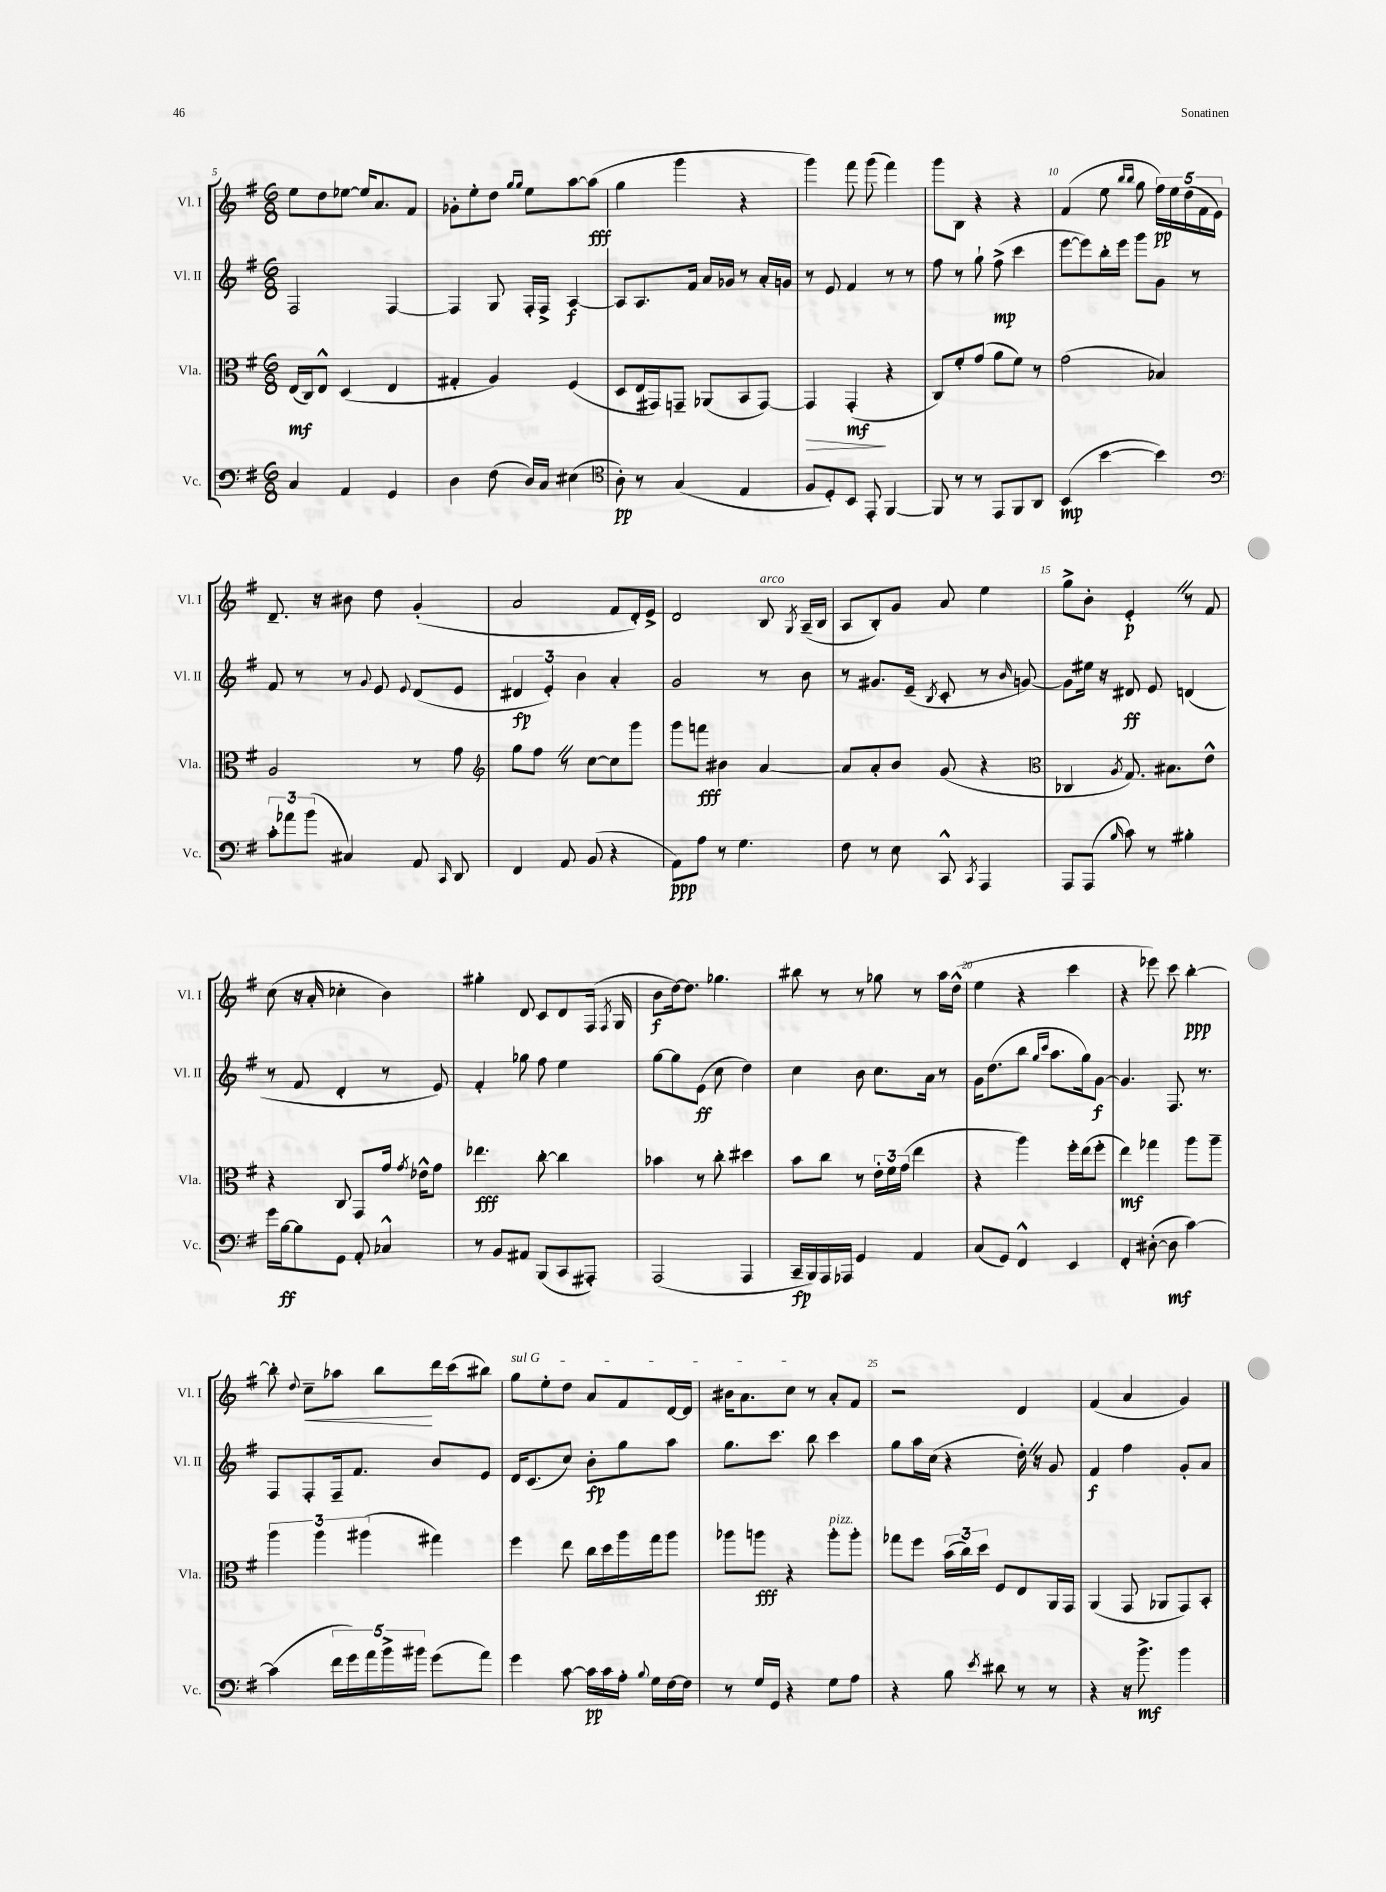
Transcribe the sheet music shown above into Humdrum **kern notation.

**kern	**dynam	**kern	**dynam	**kern	**dynam	**kern	**dynam
*part4	*part4	*part3	*part3	*part2	*part2	*part1	*part1
*staff4	*staff4	*staff3	*staff3	*staff2	*staff2	*staff1	*staff1
*I"Vc.	*	*I"Vla.	*	*I"Vl. II	*	*I"Vl. I	*
*I'Vc.	*	*I'Vla.	*	*I'Vl. II	*	*I'Vl. I	*
*clefF4	*	*clefC3	*	*clefG2	*	*clefG2	*
*k[f#]	*	*k[f#]	*	*k[f#]	*	*k[f#]	*
*M6/8	*	*M6/8	*	*M6/8	*	*M6/8	*
=5	=5	=5	=5	=5	=5	=5	=5
4C/	.	(16E/LL	mf	2F#/	.	8ee\L	.
.	.	16C/J)	.	.	.	.	.
.	.	8E^^/J	.	.	.	8dd\	.
4AA/	.	(4D/	.	.	.	[8ee-X\J	.
.	.	.	.	.	.	16ee-/KL]	.
.	.	.	.	.	.	8.a/	.
4GG/	.	4E/	.	[4F#/	.	.	.
.	.	.	.	.	.	8f#/J	.
=6	=6	=6	=6	=6	=6	=6	=6
4D\	.	4G#X'/	.	4F#/]	.	8g-X'\L	.
.	.	.	.	.	.	8ee'\	.
(8F#\	.	4A/)	.	8G/	.	8dd\J	.
.	.	.	.	.	.	16qqgg/LL	.
.	.	.	.	.	.	16qqgg/JJ	.
16D/LL)	.	.	.	16F#'/LL	.	8ee\L	.
16C/JJ	.	.	.	16F#^/JJ	.	.	.
(4E#X\	.	(4F#/	.	[4A/	f	[8aa\	.
.	.	.	.	.	.	(8aa\J]	fff
=7	=7	=7	=7	=7	=7	=7	=7
*clefC4	*	*	*	*	*	*	*
8A'\)	pp	8D/L	.	8A/L]	.	4gg\	.
8r	.	16E/L	.	8.A/	.	.	.
.	.	16GG#X/J)	.	.	.	.	.
(4G/	.	8GGn~/J	.	.	.	4ggg\	.
.	.	.	.	16f#/Jk	.	.	.
.	.	(8AA-X/L	.	16a/LL	.	.	.
.	.	.	.	16g-X/JJ	.	.	.
4E/	.	8BB/	.	8r	.	4r	.
.	.	[8GG/J)	.	16a'/LL	.	.	.
.	.	.	.	16gn/JJ	.	.	.
=8	=8	=8	=8	=8	=8	=8	=8
!	!	!	!LO:HP:b	!	!	!	!
8F#/L	.	4GG/]	>	8r	.	4ggg\)	.
8D'/)	.	.	.	8e/	.	.	.
8BB/J	.	(4GG'/	mf	4f#/	.	8fff#\	.
8EE'/	.	.	.	.	.	(8ggg\	.
[4FF#/	.	4r	]	8r	.	4fff#\)	.
.	.	.	.	8r	.	.	.
=9	=9	=9	=9	=9	=9	=9	=9
8FF#/]	.	8C/L)	.	8ff#\	.	8ggg\L	.
8r	.	8f#'/	.	8r	.	8B\J	.
8r	.	(8g/J	.	8gg`\	.	4r	.
8EE/L	.	8a\L	.	(8ff#^\	mp	.	.
8FF#/	.	8f#\J)	.	4ccc\	.	4r	.
8AA/J	.	8r	.	.	.	.	.
=10	=10	=10	=10	=10	=10	=10	=10
(4BB/	mp	(2g\	.	[8eee\L	.	(4f#/	.
.	.	.	.	8eee\])	.	.	.
[4b\	.	.	.	16bb'\L	.	8ee\	.
.	.	.	.	16eee\JJ	.	.	.
.	.	.	.	.	.	16qqbb/LL	.
.	.	.	.	.	.	16qqbb/JJ	.
.	.	.	.	8ggg\L	.	8gg\	.
4b\])	.	4B-X/)	.	8g\J	.	20ff#\LL)	pp
.	.	.	.	.	.	20ee\	.
.	.	.	.	.	.	(20dd\	.
.	.	.	.	8r	.	.	.
.	.	.	.	.	.	20f#\	.
.	.	.	.	.	.	20e\JJ)	.
!!LO:LB:g=z
=11	=11	=11	=11	=11	=11	=11	=11
*clefF4	*	*	*	*	*	*	*
12c'\L	.	2A/	.	8f#/	.	8.d~/	.
12a-X\	.	.	.	.	.	.	.
.	.	.	.	8r	.	.	.
(12b\J	.	.	.	.	.	.	.
.	.	.	.	.	.	16r	.
4C#X/)	.	.	.	8r	.	8b#X\	.
.	.	.	.	8qqg/	.	.	.
.	.	.	.	8e/	.	8dd\	.
.	.	.	.	8qqe/	.	.	.
8AA/	.	8r	.	(8d/L	.	(4g'/	.
16qqCC/	.	.	.	.	.	.	.
8DD/	.	8g\	.	8e/J	.	.	.
=12	=12	=12	=12	=12	=12	=12	=12
*	*	*clefG2	*	*	*	*	*
4FF#/	.	8gg\L	.	6d#X/	fp	2a/	.
.	.	8ff#Z\J	.	.	.	.	.
.	.	.	.	6e'/)	.	.	.
8AA/	.	8r	.	.	.	.	.
.	.	.	.	6b\	.	.	.
(8BB/	.	[8cc\L	.	.	.	.	.
4r	.	8cc\]	.	4a'/	.	8f#/L	.
.	.	8ggg\J	.	.	.	16d'/L)	.
.	.	.	.	.	.	16e^/JJ	.
=13	=13	=13	=13	=13	=13	=13	=13
8AA\L)	ppp	8ggg\L	.	2g/	.	2d/	.
8A\J	.	8fffn\J	fff	.	.	.	.
8r	.	4b#X\	.	.	.	.	.
4.G\	.	.	.	.	.	.	.
!	!	!	!	!	!	!LO:TX:a:i:t=arco	!
.	.	[4a/	.	8r	.	8B/	.
.	.	.	.	.	.	8qG/	.
.	.	.	.	8b\	.	(16A~/LL	.
.	.	.	.	.	.	16B/JJ	.
=14	=14	=14	=14	=14	=14	=14	=14
8F#\	.	8a/L]	.	8r	.	8A/L	.
8r	.	8a'/	.	8.g#X/L	.	8B'/)	.
8E\	.	8b/J	.	.	.	8g/J	.
.	.	.	.	(16e~/Jk	.	.	.
.	.	.	.	8qB/	.	.	.
8CC^^/	.	(8g/	.	8c'/	.	8a/	.
8qCC/	.	.	.	.	.	.	.
4AAA/	.	4r	.	8r	.	4ee\	.
.	.	.	.	16qqb/	.	.	.
.	.	.	.	[8gn/)	.	.	.
=15	=15	=15	=15	=15	=15	=15	=15
*	*	*clefC3	*	*	*	*	*
8AAA/L	.	4C-X/	.	8g\L]	.	8gg^\L	.
(8AAA/J	.	.	.	16ee#X\Jk	.	8b'\J	.
.	.	.	.	16r	.	.	.
16qqB/	.	8qA/	.	.	.	.	.
8c\)	.	8.G/)	.	8d#X/	ff	4e'Z/	p
8r	.	.	.	8e/	.	.	.
.	.	8.B#X\L	.	.	.	.	.
4B#X'\	.	.	.	(4dn/	.	8r	.
.	.	8e^^\J	.	.	.	8f#/	.
!!LO:LB:g=z
=16	=16	=16	=16	=16	=16	=16	=16
16g\LL	.	4r	.	8r	.	(8cc\	.
[16B\J	ff	.	.	.	.	.	.
8B\]	.	.	.	8f#/	.	16r	.
.	.	.	.	.	.	16a'/	.
8GG\J	.	8C/	.	4d'/	.	4cc-X'\	.
8AA'/	.	8GG/L	.	.	.	.	.
4C-X^^/	.	16g/Jk	.	8r	.	4b\)	.
.	.	8qg/	.	.	.	.	.
.	.	16e-X^^\KL	.	.	.	.	.
.	.	8g\J	.	8e/)	.	.	.
=17	=17	=17	=17	=17	=17	=17	=17
8r	.	4.ee-X\	fff	4f#'/	.	4gg#X'\	.
8BB/L	.	.	.	.	.	.	.
8AA#X/J	.	.	.	8gg-X\	.	8d/	.
(8BBB/L	.	[8cc'\	.	8ff#\	.	8c/L	.
8CC/	.	4cc\]	.	4ee\	.	8d/	.
8AAA#X'/J)	.	.	.	.	.	(16F#/Jk	.
.	.	.	.	.	.	8qF#/	.
.	.	.	.	.	.	16G/	.
=18	=18	=18	=18	=18	=18	=18	=18
(2AAA/	.	4b-X\	.	[8gg\L	.	8b\L	f
.	.	.	.	8gg\]	.	[16dd\k)	.
.	.	.	.	.	.	8.dd\J]	.
.	.	8r	.	(8e\J	ff	.	.
.	.	8cc'\	.	8cc\	.	4.gg-X\	.
4AAA/	.	4dd#X\	.	4dd\)	.	.	.
=19	=19	=19	=19	=19	=19	=19	=19
16CC~/LL	fp	8b\L	.	4cc\	.	8bb#X\	.
16BBB/)	.	.	.	.	.	.	.
16AAA/	.	8cc\J	.	.	.	8r	.
16AAA-X/JJ	.	.	.	.	.	.	.
4GG/	.	8r	.	8b\	.	8r	.
.	.	24e'\LL	.	8.cc\L	.	8gg-X\	.
.	.	24f#\	.	.	.	.	.
.	.	(24g\JJ	.	.	.	.	.
4AA/	.	4ee\	.	.	.	8r	.
.	.	.	.	16a\Jk	.	.	.
.	.	.	.	8r	.	16aa\LL	.
.	.	.	.	.	.	(16dd^^\JJ	.
=20	=20	=20	=20	=20	=20	=20	=20
(8C/L	.	4r	.	16g\KL	.	4ee\	.
.	.	.	.	(8.dd\	.	.	.
8GG/J)	.	.	.	.	.	.	.
4FF#^^/	.	4aa\)	.	8bb\J	.	4r	.
.	.	.	.	16qqgg/LL	.	.	.
.	.	.	.	16qqccc/JJ	.	.	.
.	.	.	.	8.aa\L	.	.	.
4EE/	.	16ff#'\LL	.	.	.	4ccc\	.
.	.	(16ee\J	.	16gg\k)	.	.	.
.	.	8ff#'\J	.	[8g\J	f	.	.
=21	=21	=21	=21	=21	=21	=21	=21
4FF#'/	.	4ee\)	mf	4.g/]	.	4r	.
([8D#X'\	.	4gg-X\	.	.	.	8eee-X\)	.
8D#\]	mf	.	.	8.F#/	.	8ccc\	.
[4c\)	.	8aa\L	.	.	.	[4bb'\	ppp
.	.	.	.	8.r	.	.	.
.	.	8aa~\J	.	.	.	.	.
!!LO:LB:g=z
=22	=22	=22	=22	=22	=22	=22	=22
(4c\]	.	6aa\	.	8F#/L	.	8bb'\]	.
.	.	.	.	.	.	8qqdd/	.
!	!	!	!	!	!	!	!LO:HP:b
.	.	.	.	8F#'/	.	8cc~\L	<
.	.	6aa\	.	.	.	.	.
20f#\LL	.	.	.	16F#~/k	.	8aa-X\J	.
20g\)	.	.	.	.	.	.	.
.	.	.	.	8.f#/J	.	.	.
.	.	(6aa#X\	.	.	.	.	.
20a\	.	.	.	.	.	.	.
.	.	.	.	.	.	8bb\L	.
20b^\	.	.	.	.	.	.	.
20b#X\JJ	.	.	.	.	.	.	.
(8g\L	.	4gg#X\)	.	8b/L	.	16ddd\L	[
.	.	.	.	.	.	(16ccc\J	.
8a\J)	.	.	.	8e/J	.	8bb#X\J)	.
=23	=23	=23	=23	=23	=23	=23	=23
!	!	!	!	!	!	!LO:TX:a:i:t=sul G	!
4g\	.	4ff#\	.	16d/KL	.	8gg\L	.
.	.	.	.	(8.c/	.	.	.
.	.	.	.	.	.	8ee'\	.
[8c\	.	8ee\	.	8cc/J)	.	8dd\J	.
16c\LL]	pp	16cc\LL	.	8b'\L	fp	8a/L	.
16c\	.	16dd\	.	.	.	.	.
16A'\JJ	.	16aa\	.	8gg\	.	8f#/	.
8qqB/	.	.	.	.	.	.	.
16G\LL	.	16gg\J	.	.	.	.	.
[16F#\	.	8aa\J	.	8aa\J	.	[16d/L	.
16F#\JJ]	.	.	.	.	.	16d/JJ]	.
=24	=24	=24	=24	=24	=24	=24	=24
8r	.	8aa-X\L	.	8.gg\L	.	16b#X\KL	.
.	.	.	.	.	.	8.a\	.
16G/LL	.	8aan\J	fff	.	.	.	.
16GG/JJ	.	.	.	8.ccc\J	.	.	.
4r	.	4r	.	.	.	8cc\J	.
.	.	.	.	8bb\	.	8r	.
!	!	!LO:TX:a:i:t=pizz.	!	!	!	!	!
8G\L	.	8aa'\L	.	4ccc\	.	8a'/L	.
8A\J	.	8aa'\J	.	.	.	8f#/J	.
=25	=25	=25	=25	=25	=25	=25	=25
4r	.	8gg-X\L	.	8gg\L	.	2r	.
.	.	8ff#\J	.	16aa\L	.	.	.
.	.	.	.	(16cc\JJ	.	.	.
8B\	.	(24b\LL	.	4r	.	.	.
.	.	24cc\)	.	.	.	.	.
.	.	24dd\JJ	.	.	.	.	.
8qe/	.	.	.	.	.	.	.
8d#X\	.	8F#/L	.	.	.	.	.
8r	.	8E/	.	16dd'Z\)	.	4d/	.
.	.	.	.	16r	.	.	.
8r	.	16AA/L	.	8g/	.	.	.
.	.	16GG/JJ	.	.	.	.	.
=26	=26	=26	=26	=26	=26	=26	=26
4r	.	(4AA/	.	4f#/	f	(4f#/	.
16r	.	8GG/	.	4ff#\	.	4a/	.
8.b^\	mf	.	.	.	.	.	.
.	.	8AA-X/L	.	.	.	.	.
4b\	.	8GG/)	.	8g'/L	.	4g/)	.
.	.	8BB'/J	.	8a/J	.	.	.
==	==	==	==	==	==	==	==
*-	*-	*-	*-	*-	*-	*-	*-
